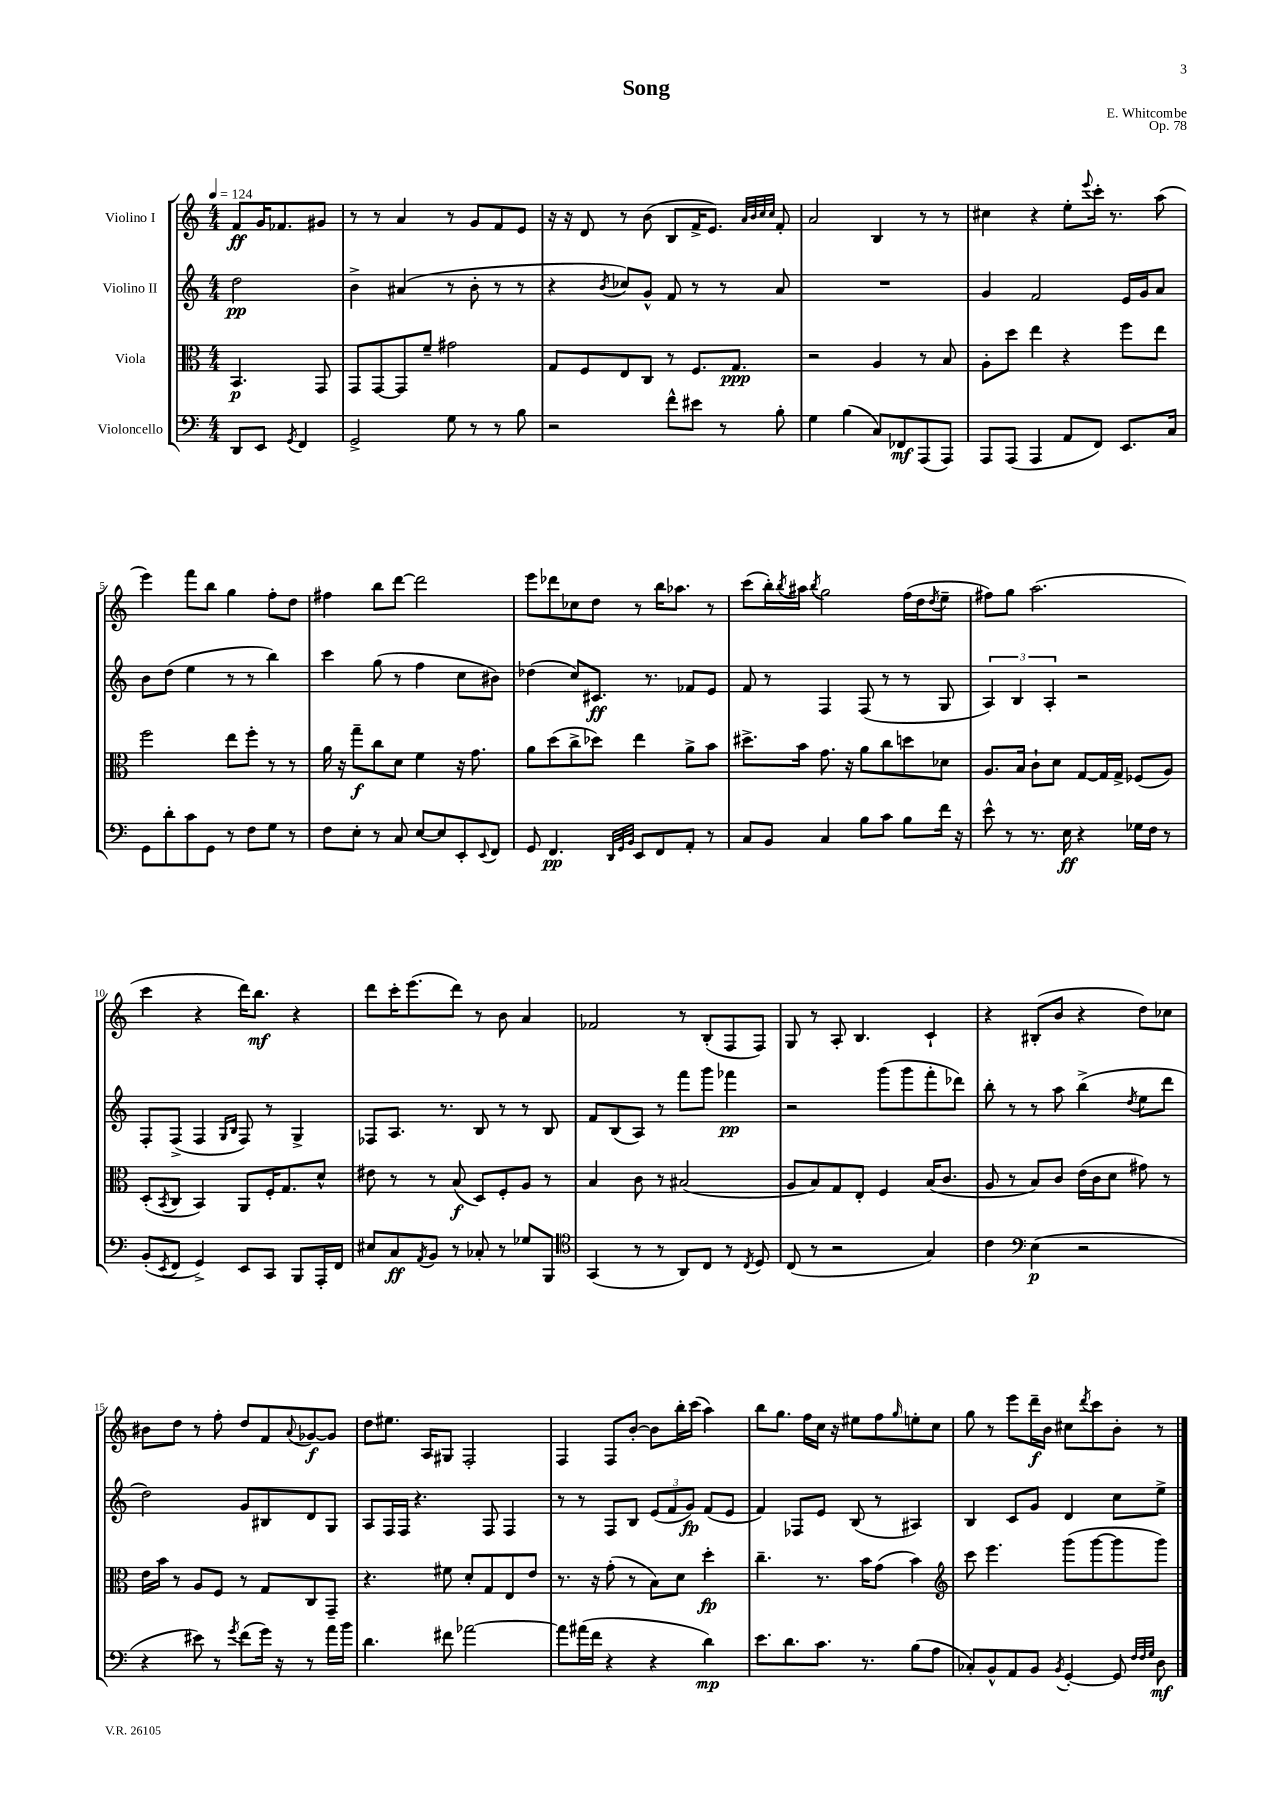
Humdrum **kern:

**kern	**kern	**kern	**kern
*staff4	*staff3	*staff2	*staff1
*clefF4	*clefC3	*clefG2	*clefG2
*k[]	*k[]	*k[]	*k[]
*M4/4	*M4/4	*M4/4	*M4/4
*MM124	*MM124	*MM124	*MM124
8DD	4.BB	2dd	8f
8EE	.	.	16g
.	.	.	8.f-
8qGG	.	.	.
4FF	.	.	.
.	8GG	.	8g#
=	=	=	=
2GG^	8GG	4b^	8r
.	[8GG	.	8r
.	8GG]	(4a#	4a
.	8f~	.	.
8G	2g#	8r	8r
8r	.	8b'	8g
8r	.	8r	8f
8B	.	8r	8e
=	=	=	=
2r	8G	4r	16r
.	.	.	16r
.	8F	.	8d
.	.	8qb	.
.	8E	8cc-)	8r
.	8C	8g^^	(8b
8f^^	8r	8f	8B
8e#	8.F	8r	16f^
.	.	.	8.e)
8r	.	8r	.
.	8.G	.	.
.	.	.	32qqa
.	.	.	32qqb
.	.	.	32qqcc
.	.	.	32qqcc
8B'	.	8a	8f'
=	=	=	=
4G	2r	1r	2a
(4B	.	.	.
8C)	4A	.	4B
8FF-	.	.	.
(8AAA	8r	.	8r
8AAA)	8B	.	8r
=	=	=	=
8AAA	8A'	4g	4cc#
(8AAA	8dd	.	.
4AAA	4ee	2f	4r
8AA	4r	.	8ee'
.	.	.	8qqeee
8FF)	.	.	16ccc'
.	.	.	8.r
8.EE	8ff	16e	.
.	.	16g	.
.	8ee	8a	(8aa
16C	.	.	.
=	=	=	=
8GG	2ff	8b	4eee)
8d'	.	(8dd	.
8c	.	4ee	8fff
8GG	.	.	8bb
8r	8ee	8r	4gg
8F	8ff'	8r	.
8G	8r	4bb)	8ff'
8r	8r	.	8dd
=	=	=	=
8F	16a	4ccc	4ff#
.	16r	.	.
8E'	8gg~	.	.
8r	8cc	(8gg	8bb
8C	8d	8r	[8ddd
[8E	4f	4ff	2ddd]
8E]	.	.	.
8EE'	16r	8cc	.
.	8.g	.	.
8qqEE	.	.	.
8FF	.	8b#)	.
=	=	=	=
8GG	8a	(4dd-	8eee
4.FF	(8dd	.	8ddd-
.	8cc^	8cc)	8cc-
.	8dd-)	8.c#	8dd
32qqDD	.	.	.
32qqGG	.	.	.
32qqBB	.	.	.
8EE	4ee	.	8r
.	.	8.r	.
8FF	.	.	16bb
.	.	.	8.aa-
8AA'	8a^	8f-	.
8r	8b	8e	8r
=	=	=	=
8C	8.dd#^	8f	(8ccc
8BB	.	8r	16bb')
.	.	.	8qbb
.	16b	.	16aa#
.	.	.	8qbb
4C	8.g	4F	2gg
.	16r	.	.
8B	8a	(8F	.
8c	8cc	8r	.
8B	8dd	8r	(16ff
.	.	.	16dd
.	.	.	8qdd
16f	8d-	8G	8ee~
16r	.	.	.
=	=	=	=
8e^^	8.A	6A)	8ff#)
8r	.	.	8gg
.	.	6B	.
.	16B	.	.
8.r	8c`	.	(2.aa
.	.	6A'	.
.	8d	.	.
16E	.	.	.
4r	[8G	2r	.
.	16G]	.	.
.	16G^	.	.
16G-	(8F-	.	.
16F	.	.	.
8r	8A)	.	.
=	=	=	=
(8BB'	(8D'	8F'	4ccc
8qEE	8qBB	.	.
8FF	8C	(8F^	.
4GG^)	4BB)	4F	4r
.	.	16qqG	.
.	.	16qqB	.
8EE	8AA	8F)	16ddd)
.	.	.	8.bb
8CC	16F'	8r	.
.	8.G	.	.
8BBB	.	4G^	4r
16AAA'	8d^^	.	.
16FF	.	.	.
=	=	=	=
8E#	8e#	8F-	8ddd
8C	8r	8.A	16ccc'
.	.	.	(8.eee
8qAA	.	.	.
8BB	8r	.	.
.	.	8.r	.
8r	(8B	.	8ddd)
8C-'	8D)	8B	8r
8r	8F'	8r	8b
8G-	8A	8r	4a
8BBB	8r	8B	.
=	=	=	=
*clefC4	*	*	*
(4GG	4B	8f	2f-
.	.	(8B	.
8r	8c	8A)	.
8r	8r	8r	.
8AA)	(2B#	8fff	8r
8C	.	8ggg	(8B'
8r	.	4fff-	8F
8qC	.	.	.
8D	.	.	8F)
=	=	=	=
(8C	8A	2r	8G
8r	8B)	.	8r
2r	8G	.	8A'
.	8E'	.	4.B
.	4F	(8ggg	.
.	.	8ggg	.
4G)	(16B	8fff'	4c`
.	8.c	.	.
.	.	8ddd-)	.
=	=	=	=
4c	8A	8bb'	4r
.	8r	8r	.
*clefF4	*	*	*
(4E	8B)	8r	(8B#'
.	8c	8aa	8b
2r	(16e	(4bb^	4r
.	16c	.	.
.	8d	.	.
.	.	8qdd	.
.	8g#)	8ee	8dd)
.	8r	8ddd	8cc-
=	=	=	=
4r	16e	2dd)	8b#
.	16b	.	.
.	8r	.	8dd
8e#)	8A	.	8r
8r	8F	.	8ff'
8qg	.	.	.
(8f	8r	8g	8dd
16g)	8G	8B#	8f
16r	.	.	.
.	.	.	8qqa
8r	8C	8d	[8g-
16a	8GG~	8G	8g-]
16b	.	.	.
=	=	=	=
4.d	4.r	8A	8dd
.	.	16F	8.ee#
.	.	16F	.
.	.	4.r	.
.	.	.	16A
8f#	8f#	.	8G#
[2a-	8d'	.	2F'
.	8G	8F	.
.	8E	4F	.
.	8e	.	.
=	=	=	=
8a-]	8.r	8r	4F
(16a#	.	8r	.
16f	16r	.	.
4r	(8g'	8F	8F
.	8r	8B	[8b'
4r	8B)	(12e	8b]
.	.	12f	.
.	8d	.	16bb'
.	.	12g)	.
.	.	.	(16ccc
4d)	4dd'	(8f	4aa)
.	.	8e	.
=	=	=	=
8.e	4.cc~	4f)	8bb
.	.	.	8.gg
8.d	.	.	.
.	.	8F-	.
.	.	.	16ff
8.c	8.r	8e	16cc
.	.	.	16r
.	.	(8B	8ee#
8.r	16b	.	.
.	(8g	8r	8ff
.	.	.	16qqgg
(8B	4b)	4A#)	8ee'
8A	.	.	8cc
=	=	=	=
*	*clefG2	*	*
8C-')	8ccc	4B	8gg
8BB^^	4.eee	.	8r
8AA	.	8c	8eee
8BB	.	8g	16ddd~
.	.	.	16b
8qBB	.	.	.
[4GG'	(8ggg	4d	8cc#
.	.	.	8qddd
.	[8ggg	.	8ccc
8GG]	8ggg]	8cc	8b'
32qqF	.	.	.
32qqF	.	.	.
32qqG	.	.	.
8D	8ggg)	8ee^	8r
==	==	==	==
*-	*-	*-	*-
